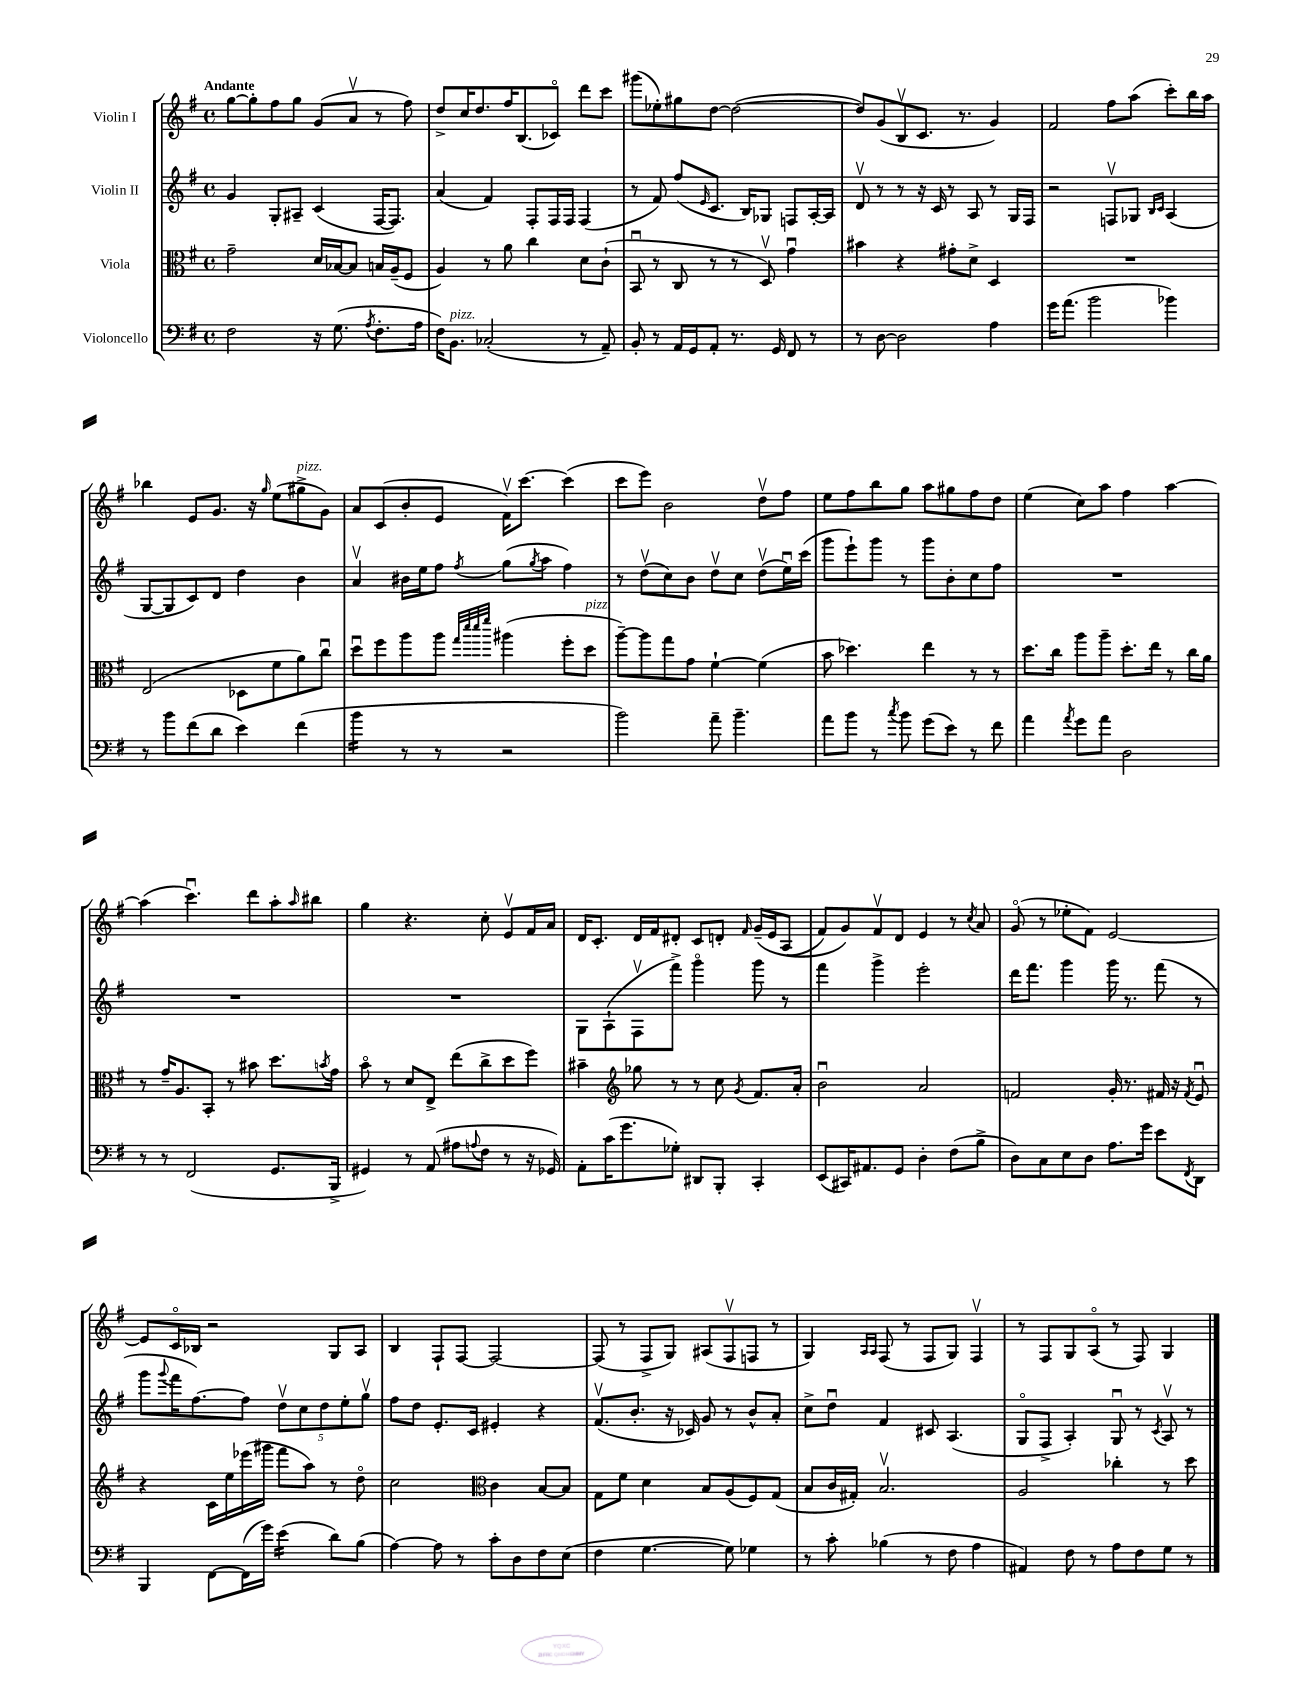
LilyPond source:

<<
\new StaffGroup <<
\new Staff = "s0" \with { instrumentName = "Violin I" } {
    \clef treble \key g \major \defaultTimeSignature \time 4/4 \tempo "Andante"
    g''8~ g''8-. fis''8 g''8 g'8( a'8\upbow r8 fis''8) |
    d''8-> c''16 d''8. fis''16 b8.( ces'8\flageolet) d'''8 c'''8 |
    gis'''8( ees''8-.) gis''8 d''8~ d''2~( |
    d''8) g'8( b8\upbow c'8. r8. g'4) |
    fis'2 fis''8 a''8( c'''8-.) b''16 a''16 |
    bes''4 e'8 g'8. r16 \grace { g''16 } e''8( gis''8->^\markup { \italic "pizz." } g'8) |
    a'8 c'8( b'8-. e'8 fis'16\upbow) c'''8.~ c'''4( |
    c'''8 e'''8) b'2 d''8\upbow fis''8 |
    e''8 fis''8 b''8 g''8 a''8 gis''8 fis''8 d''8 |
    e''4( c''8) a''8 fis''4 a''4~ |
    a''4( c'''4.\downbow) d'''8 a''8-. \grace { a''16 } bis''8 |
    g''4 r4. c''8-. e'8\upbow fis'16 a'16 |
    d'16 c'8.-. d'16 fis'16 dis'8-. c'8 d'8-. \grace { fis'16 } g'16--\( e'16 a8( |
    fis'8) g'8\) fis'8\upbow d'8 e'4 r8 \acciaccatura { c''8 } a'8 |
    g'8\flageolet( r8 ees''8-. fis'8) e'2~ |
    e'8 c'16\flageolet bes16 r2 g8 a8 |
    b4 fis8-! fis8~ fis2~ |
    fis8( r8 fis8-> g8) ais8( fis8\upbow f8 r8 |
    g4) \grace { a16 a16 } fis8( r8 fis8 g8) fis4\upbow |
    r8 fis8 g8 a8\flageolet( r8 fis8) g4 \bar "|." |
}
\new Staff = "s1" \with { instrumentName = "Violin II" } {
    \clef treble \key g \major \defaultTimeSignature \time 4/4
    g'4 g8-. ais8-- c'4( fis16~ fis8.) |
    a'4( fis'4) fis8-. fis16 fis16 fis4( |
    r8 fis'8) fis''8( \grace { e'16 } c'8. b16) ges8 f8 a16~-. a16 |
    d'8\upbow r8 r8 r16 c'16 r8 a8 r8 g16 fis16 |
    r2 f8\upbow ges8 \grace { b16 c'16 } a4( |
    g8~ g8 c'8) d'8 d''4 b'4 |
    a'4\upbow bis'16 e''16 fis''8 \acciaccatura { fis''8 } g''8( \acciaccatura { g''8 } a''8 fis''4) |
    r8 d''8\upbow( c''8) b'8 d''8\upbow c''8 d''8\upbow( e''16\downbow) c'''16( |
    g'''8 e'''8-!) g'''8 r8 g'''8 b'8-. c''8 fis''8 |
    R1 |
    R1 |
    R1 |
    g8 a8-!( fis8\upbow fis'''8->) g'''4\flageolet g'''8 r8 |
    fis'''4 g'''4-> e'''2-. |
    d'''16 fis'''8. g'''4 g'''16 r8. fis'''8( r8 |
    g'''8 \appoggiatura { g'''8 } fis'''16 fis''8.~) fis''8 \tuplet 5/4 { d''8\upbow c''8 d''8 e''8-. g''8\upbow } |
    fis''8 d''8 e'8.-. c'16 eis'4-. r4 |
    fis'8.\upbow( b'8.-. r16 ces'16) g'8 r8 b'8-^ a'8-. |
    c''8-> d''8\downbow fis'4 cis'8 a4.( |
    g8\flageolet fis8-> a4-.) g8\downbow r8 \acciaccatura { c'8 } a8\upbow r8 \bar "|." |
}
\new Staff = "s2" \with { instrumentName = "Viola" } {
    \clef alto \key g \major \defaultTimeSignature \time 4/4
    g'2-- d'16 bes16~ bes8 b16 a16--( fis8 |
    a4) r8 a'8 c''4 d'8 c'8-!( |
    b,8\downbow r8 c8 r8 r8 d8\upbow) g'4\downbow |
    bis'4 r4 gis'8-. d'8-> d4 |
    R1 |
    e2( des8 fis'8 a'8) c''8\downbow |
    d''8\downbow fis''8 a''8 a''8 \grace { g''32 d'''32 d'''32 fis'''32 } ais''4( fis''8-. d''8^\markup { \italic "pizz." } |
    a''8~--) a''8 g''8 g'8 fis'4~-! fis'4( |
    b'8 des''4.) e''4 r8 r8 |
    d''8. c''16 a''8 a''8-- d''8.-. e''16 r8 c''16 a'16 |
    r8 g'16-- a8. b,8-. r8 bis'8 d''8. \acciaccatura { b'8 } g'16 |
    b'8\flageolet r8 d'8 e8-> e''8( c''8-> d''8 fis''8) |
    bis'4-- \clef treble ges''8 r8 r8 c''8 \acciaccatura { g'8 } fis'8. a'16-. |
    b'2\downbow a'2 |
    f'2 g'16-. r8. fis'16 r16 \acciaccatura { fis'8 } e'8\downbow |
    r4 c'16 e''16 ees'''16( gis'''16 fis'''8 a''8) r8 d''8\flageolet |
    c''2 \clef alto c'4 b8~ b8 |
    g8 fis'8 d'4 b8 a8( fis8) g8( |
    b8 c'16 gis16-.) b2.\upbow |
    a2 ces''4-. r8 d''8 \bar "|." |
}
\new Staff = "s3" \with { instrumentName = "Violoncello" } {
    \clef bass \key g \major \defaultTimeSignature \time 4/4
    fis2 r16 g8.( \acciaccatura { a8 } fis8.-. a16 |
    fis16) b,8.^\markup { \italic "pizz." } ces2-.( r8 a,8--) |
    b,8-. r8 a,16 g,16 a,8-. r8. g,16 fis,8 r8 |
    r8 d8~ d2 a4 |
    g'16 a'8.( b'2 bes'4) |
    r8 b'8 fis'8( d'8 e'4) fis'4( |
    b'4:16 r8 r8 r2 |
    b'2) a'8-- b'4.-- |
    a'8 b'8 r8 \acciaccatura { c''8 } b'8 g'8( e'8) r8 fis'8 |
    a'4 \acciaccatura { a'8 } g'8 a'8 d2 |
    r8 r8 fis,2( g,8. b,,16-> |
    gis,4) r8 a,8( ais8 \appoggiatura { a8 } fis8 r8 r16 ges,16) |
    a,8-. c'16( g'8. ges8-.) dis,8 b,,8-. c,4-. |
    e,8( cis,16) ais,8. g,8 d4-. fis8( b8-> |
    d8) c8 e8 d8 a8. g'16 e'8 \acciaccatura { fis,8 } d,8 |
    b,,4 fis,8~ fis,16( g'16) e'4:16( d'8) b8( |
    a4~) a8 r8 c'8-. d8 fis8 e8( |
    fis4 g4.~ g8) ges4 |
    r8 c'8-. bes4( r8 fis8 a4 |
    ais,4) fis8 r8 a8 fis8 g8 r8 \bar "|." |
}
>>
>>
\layout { \context { \Score \remove "Bar_number_engraver" } }
